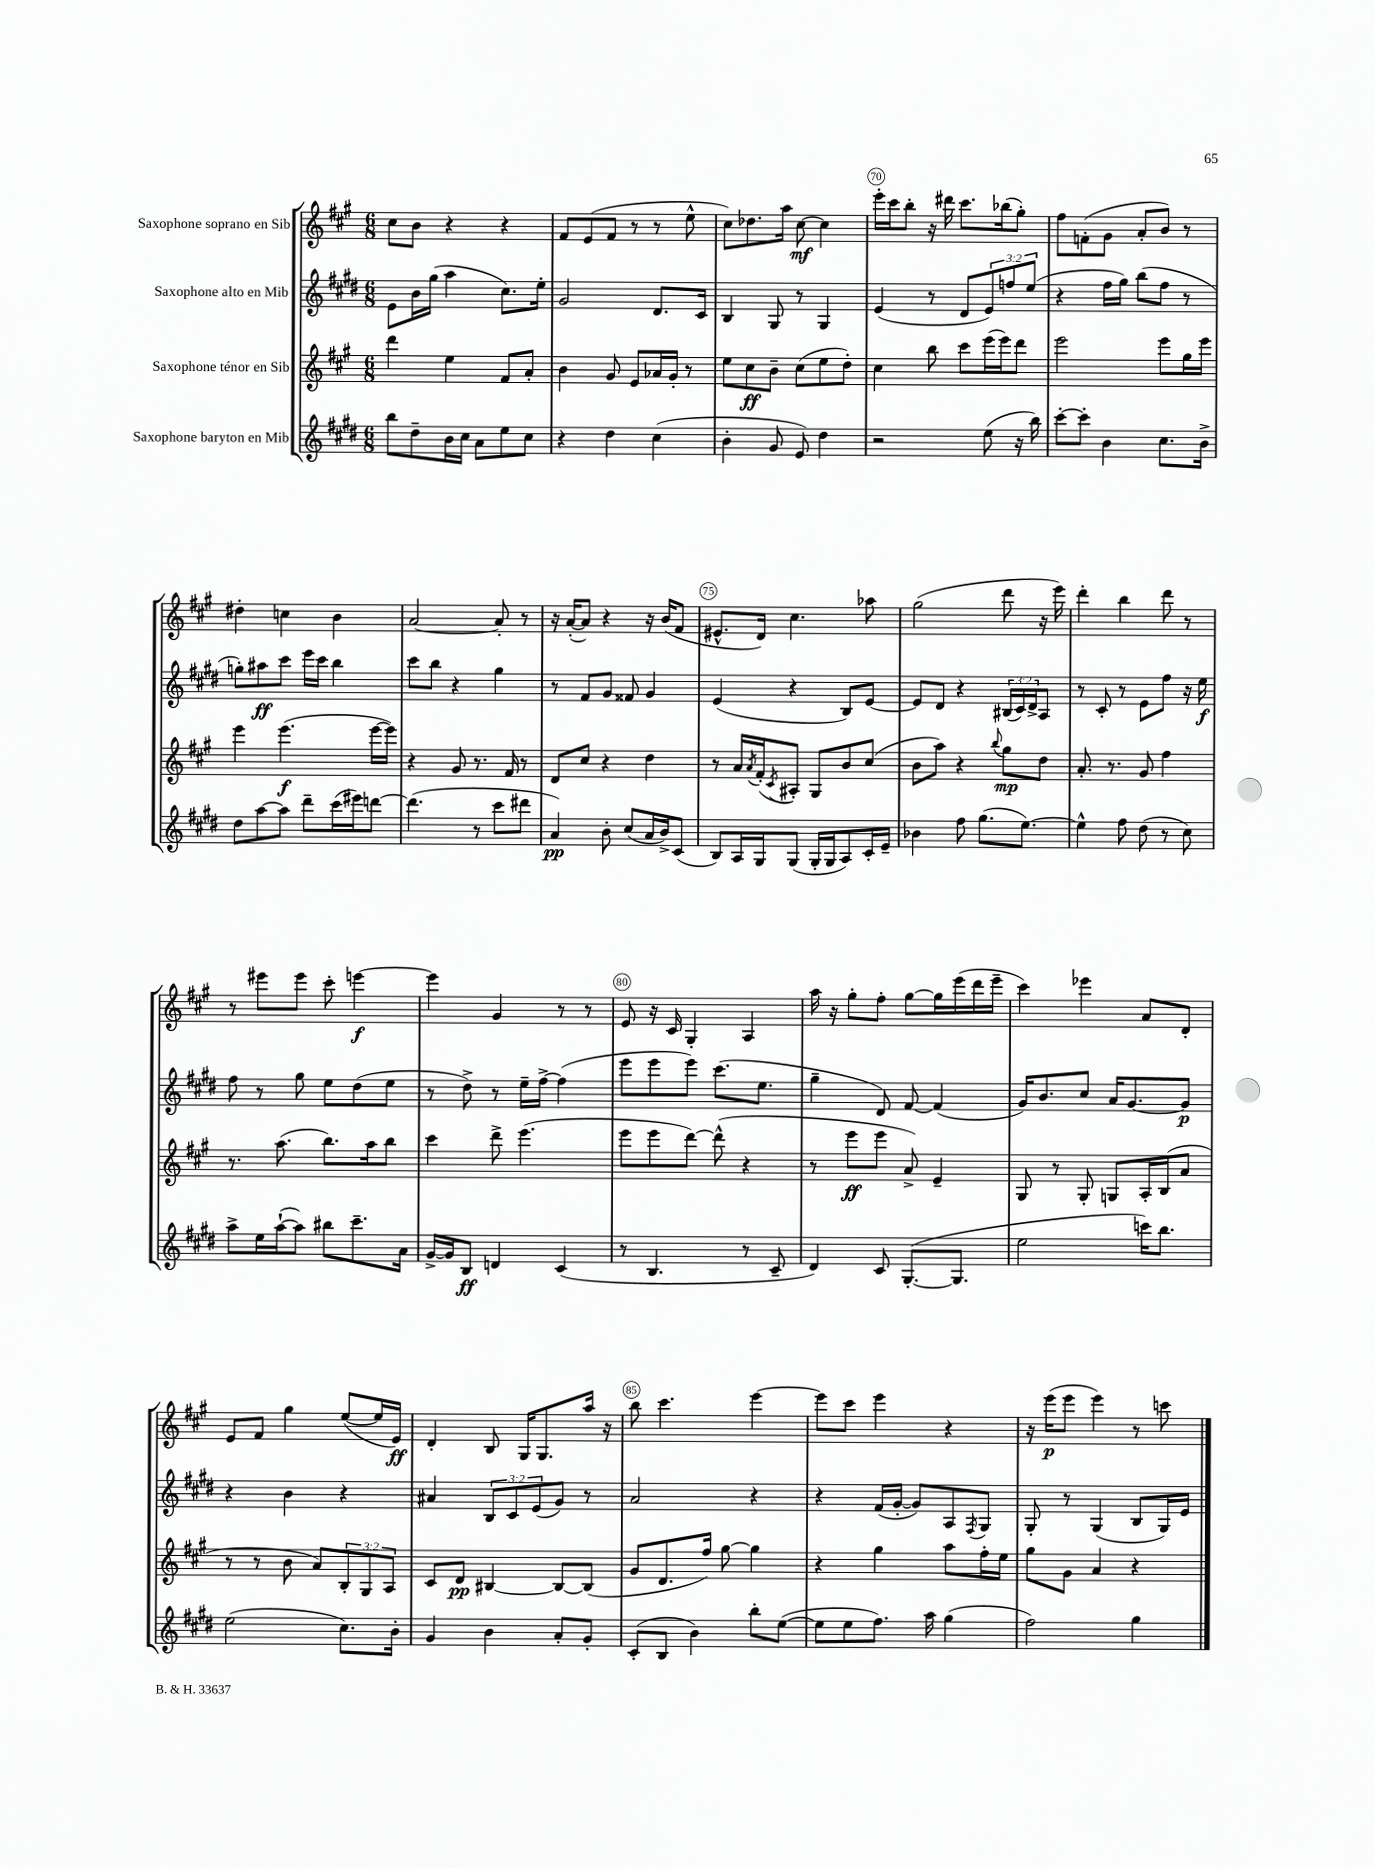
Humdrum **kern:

**kern	**dynam	**kern	**dynam	**kern	**dynam	**kern	**dynam
*part4	*part4	*part3	*part3	*part2	*part2	*part1	*part1
*staff4	*staff4	*staff3	*staff3	*staff2	*staff2	*staff1	*staff1
*I"Saxophone baryton en Mib	*	*I"Saxophone ténor en Sib	*	*I"Saxophone alto en Mib	*	*I"Saxophone soprano en Sib	*
*clefG2	*	*clefG2	*	*clefG2	*	*clefG2	*
*k[f#c#g#d#]	*	*k[f#c#g#]	*	*k[f#c#g#d#]	*	*k[f#c#g#]	*
*M6/8	*	*M6/8	*	*M6/8	*	*M6/8	*
=67	=67	=67	=67	=67	=67	=67	=67
8bb\L	.	4ddd\	.	8e\L	.	8cc#\L	.
8dd#~\	.	.	.	16b\L	.	8b\J	.
.	.	.	.	(16gg#\JJ	.	.	.
16b\L	.	4ee\	.	4aa\	.	4r	.
16cc#\JJ	.	.	.	.	.	.	.
8a\L	.	.	.	.	.	.	.
8ee\	.	8f#/L	.	8.cc#\L)	.	4r	.
8cc#\J	.	8a'/J	.	.	.	.	.
.	.	.	.	16ee'\Jk	.	.	.
=68	=68	=68	=68	=68	=68	=68	=68
4r	.	4b\	.	2g#/	.	8f#/L	.
.	.	.	.	.	.	(8e/	.
4dd#\	.	8g#/	.	.	.	8f#/J	.
.	.	8e/L	.	.	.	8r	.
(4cc#\	.	16a-X/L	.	8.d#/L	.	8r	.
.	.	16g#'/JJ	.	.	.	.	.
.	.	8r	.	.	.	8ee^^\	.
.	.	.	.	16c#/Jk	.	.	.
=69	=69	=69	=69	=69	=69	=69	=69
4b'\	.	8ee\L	.	4B/	.	8cc#\L)	.
.	.	8cc#\	ff	.	.	8.dd-X\	.
8g#/	.	8b~\J	.	8G#/	.	.	.
.	.	.	.	.	.	16aa\Jk	.
8e/)	.	(8cc#\L	.	8r	.	[8cc#\	mf
4dd#\	.	8ee\	.	4G#/	.	4cc#\]	.
.	.	8dd'\J)	.	.	.	.	.
=70	=70	=70	=70	=70	=70	=70	=70
2r	.	4cc#\	.	(4e/	.	16eee'\LL	.
.	.	.	.	.	.	16ccc#\J	.
.	.	.	.	.	.	8bb'\J	.
.	.	8bb\	.	8r	.	16r	.
.	.	.	.	.	.	16ddd#X\	.
.	.	8ccc#\L	.	8d#/L	.	8.ccc#\L	.
(8ee\	.	(16eee\L	.	12e/)	.	.	.
.	.	16eee\J)	.	.	.	(16bb-X\k	.
.	.	.	.	12ffn/	.	.	.
16r	.	8ddd\J	.	.	.	8gg#'\J)	.
.	.	.	.	(12ee/J	.	.	.
16bb\)	.	.	.	.	.	.	.
=71	=71	=71	=71	=71	=71	=71	=71
[8ccc#'\L	.	2eee\	.	4r	.	8ff#\L	.
8ccc#'\J]	.	.	.	.	.	(8fn'\	.
4b\	.	.	.	16ff#\LL	.	8g#\J	.
.	.	.	.	16gg#\JJ)	.	.	.
.	.	.	.	(8bb\L	.	8a'/L	.
8.cc#\L	.	8eee\L	.	8ff#\J	.	8b/J)	.
.	.	16gg#\L	.	8r	.	8r	.
16b^\Jk	.	16eee\JJ	.	.	.	.	.
!!LO:LB:g=z
=72	=72	=72	=72	=72	=72	=72	=72
8dd#\L	.	4eee\	.	8ggn'\L)	.	4dd#X'\	.
[8aa\	.	.	.	8aa#X\	ff	.	.
8aa\J]	.	(4.eee\	f	8ccc#\J	.	4ccn\	.
8ddd#~\L	.	.	.	16eee\LL	.	.	.
.	.	.	.	16ccc#\JJ	.	.	.
(16ccc#\L	.	.	.	4bb\	.	4b\	.
16eee#X\J)	.	.	.	.	.	.	.
[8dddn\J	.	[16eee\LL	.	.	.	.	.
.	.	16eee\JJ])	.	.	.	.	.
=73	=73	=73	=73	=73	=73	=73	=73
(4.ddd\]	.	4r	.	8ccc#\L	.	[2a/	.
.	.	.	.	8bb\J	.	.	.
.	.	8g#/	.	4r	.	.	.
8r	.	8.r	.	.	.	.	.
8ccc#\L	.	.	.	4gg#\	.	8a'/]	.
.	.	16f#/	.	.	.	.	.
8ddd#X\J	.	8r	.	.	.	8r	.
=74	=74	=74	=74	=74	=74	=74	=74
4a/)	pp	8d/L	.	8r	.	16r	.
.	.	.	.	.	.	([16a'/KL	.
.	.	8cc#/J	.	8f#/L	.	8a/J])	.
8b'\	.	4r	.	8g#/J	.	4r	.
(8cc#/L	.	.	.	8f##X/	.	.	.
16a/L	.	4dd\	.	4g#/	.	16r	.
16b^/J)	.	.	.	.	.	(16b/KL	.
(8c#/J	.	.	.	.	.	8f#/J	.
=75	=75	=75	=75	=75	=75	=75	=75
8B/L)	.	8r	.	(4e/	.	8.e#X^^/L	.
16A/L	.	16a/LL	.	.	.	.	.
.	.	8qa/	.	.	.	.	.
16G#/J	.	(16f#'/J	.	.	.	16d/Jk)	.
.	.	8qc#/	.	.	.	.	.
(8G#/J	.	8A#X'/J)	.	4r	.	4.cc#\	.
16G#'/LL	.	8G#/L	.	.	.	.	.
16G#/J	.	.	.	.	.	.	.
8A/)	.	8b/	.	8B/L)	.	.	.
16c#'/L	.	(8cc#/J	.	[8e/J	.	8aa-X\	.
16e~/JJ	.	.	.	.	.	.	.
=76	=76	=76	=76	=76	=76	=76	=76
4b-X\	.	8b\L	.	8e/L]	.	(2gg#\	.
.	.	8aa\J)	.	8d#/J	.	.	.
8ff#\	.	4r	.	4r	.	.	.
(8.gg#\L	.	.	.	.	.	.	.
.	.	8qqbb/	.	.	.	.	.
.	.	8gg#\L	mp	(24B#X/LL	.	8ddd\	.
.	.	.	.	24c#/)	.	.	.
[8.ee\J)	.	.	.	.	.	.	.
.	.	.	.	24d#^/J	.	.	.
.	.	8dd\J	.	8A/J	.	16r	.
.	.	.	.	.	.	16eee\)	.
=77	=77	=77	=77	=77	=77	=77	=77
4ee^^\]	.	8.a'/	.	8r	.	4ddd'\	.
.	.	.	.	8c#'/	.	.	.
.	.	8.r	.	.	.	.	.
8ff#\	.	.	.	8r	.	4bb\	.
(8dd#\	.	8g#/	.	8e\L	.	.	.
8r	.	4ff#\	.	8ff#\J	.	8ddd\	.
8cc#\)	.	.	.	16r	.	8r	.
.	.	.	.	16ee\	f	.	.
!!LO:LB:g=z
=78	=78	=78	=78	=78	=78	=78	=78
8aa^\L	.	8.r	.	8ff#\	.	8r	.
16ee\L	.	.	.	8r	.	8eee#X\L	.
([16aa`\J	.	(8.aa\	.	.	.	.	.
8aa\J])	.	.	.	8gg#\	.	8eee#\J	.
8bb#X\L	.	8.bb\L)	.	8ee\L	.	8ccc#'\	.
8.ccc#~\	.	.	.	(8dd#\	.	[4eeen\	f
.	.	16aa\k	.	.	.	.	.
.	.	8bb\J	.	8ee\J	.	.	.
16a\Jk	.	.	.	.	.	.	.
=79	=79	=79	=79	=79	=79	=79	=79
[16g#^/LL	.	4ccc#\	.	8r	.	4eee\]	.
16g#/J]	.	.	.	.	.	.	.
8B/J	ff	.	.	8dd#^\)	.	.	.
4dn/	.	8ddd^\	.	8r	.	4g#/	.
.	.	(4.eee\	.	16ee~\LL	.	.	.
.	.	.	.	[16ff#^\JJ	.	.	.
(4c#/	.	.	.	(4ff#\]	.	8r	.
.	.	.	.	.	.	8r	.
=80	=80	=80	=80	=80	=80	=80	=80
8r	.	8eee\L	.	8eee\L	.	8e/	.
4.B/	.	8eee\	.	8eee\	.	16r	.
.	.	.	.	.	.	16c#/	.
.	.	[8ddd\J)	.	8eee\J)	.	4G#'/	.
.	.	(8ddd^^\]	.	(8.ccc#\L	.	.	.
8r	.	4r	.	.	.	4A/	.
.	.	.	.	8.ee\J	.	.	.
8c#~/	.	.	.	.	.	.	.
=81	=81	=81	=81	=81	=81	=81	=81
4d#/)	.	8r	.	4gg#~\	.	16aa\	.
.	.	.	.	.	.	16r	.
.	.	8eee\L	ff	.	.	8gg#'\L	.
8c#/	.	8eee\J	.	8d#/)	.	8ff#'\J	.
([8.G#'/L	.	8a^/)	.	[8f#/	.	[8gg#\L	.
.	.	4e~/	.	(4f#/]	.	16gg#\L]	.
8.G#/J]	.	.	.	.	.	(16eee\	.
.	.	.	.	.	.	16ddd\	.
.	.	.	.	.	.	16eee~\JJ	.
=82	=82	=82	=82	=82	=82	=82	=82
2ee\	.	8G#/	.	16g#/KL)	.	4ccc#\)	.
.	.	.	.	8.b/	.	.	.
.	.	8r	.	.	.	.	.
.	.	8G#'/	.	8cc#/J	.	4eee-X\	.
.	.	8Gn/L	.	16a/KL	.	.	.
.	.	.	.	[8.g#/	.	.	.
16cccn\KL)	.	16A'/L	.	.	.	8a/L	.
8.bb\J	.	(16B/J	.	.	.	.	.
.	.	8a/J	.	8g#/J]	p	8d'/J	.
!!LO:LB:g=z
=83	=83	=83	=83	=83	=83	=83	=83
(2ee\	.	8r	.	4r	.	8e/L	.
.	.	8r	.	.	.	8f#/J	.
.	.	8b\	.	4b\	.	4gg#\	.
.	.	8a/L)	.	.	.	.	.
8.cc#\L)	.	12B'/	.	4r	.	([8ee/L	.
.	.	12G#/	.	.	.	.	.
.	.	.	.	.	.	16ee/L]	.
.	.	12A/J	.	.	.	.	.
16b'\Jk	.	.	.	.	.	16e/JJ)	ff
=84	=84	=84	=84	=84	=84	=84	=84
4g#/	.	8c#/L	.	4a#X/	.	4d'/	.
.	.	8d/J	pp	.	.	.	.
4b\	.	[4B#X/	.	12B/L	.	8B/	.
.	.	.	.	12c#/	.	.	.
.	.	.	.	.	.	16G#/KL	.
.	.	.	.	(12e/	.	.	.
.	.	.	.	.	.	8.G#/	.
8a'/L	.	8B#/L_	.	8g#/J)	.	.	.
8g#'/J	.	(8B#/J]	.	8r	.	16aa/Jk	.
.	.	.	.	.	.	16r	.
=85	=85	=85	=85	=85	=85	=85	=85
(8c#'/L	.	8g#/L	.	2a/	.	8bb\	.
8B/J	.	8.d/	.	.	.	4.ccc#\	.
4b\)	.	.	.	.	.	.	.
.	.	16ff#/Jk)	.	.	.	.	.
.	.	[8gg#\	.	.	.	.	.
8bb'\L	.	4gg#\]	.	4r	.	[4eee\	.
([8ee\J	.	.	.	.	.	.	.
=86	=86	=86	=86	=86	=86	=86	=86
8ee\L]	.	4r	.	4r	.	8eee\L]	.
8ee\	.	.	.	.	.	8ccc#\J	.
8.ff#\J)	.	4gg#\	.	(16f#/LL	.	4eee\	.
.	.	.	.	[16g#'/JJ	.	.	.
.	.	.	.	8g#/L])	.	.	.
16aa\	.	.	.	.	.	.	.
(4gg#\	.	8aa\L	.	8A/	.	4r	.
.	.	.	.	8qF#/	.	.	.
.	.	16ff#'\L	.	8G#/J	.	.	.
.	.	16ee\JJ	.	.	.	.	.
=87	=87	=87	=87	=87	=87	=87	=87
2ff#\)	.	8gg#\L	.	8G#'/	.	16r	.
.	.	.	.	.	.	(16eee\KL	p
.	.	8g#\J	.	8r	.	8eee\J	.
.	.	4a/	.	(4G#/	.	4eee\)	.
4gg#\	.	4r	.	8B/L	.	8r	.
.	.	.	.	16G#/L)	.	8cccn\	.
.	.	.	.	16e/JJ	.	.	.
==	==	==	==	==	==	==	==
*-	*-	*-	*-	*-	*-	*-	*-
